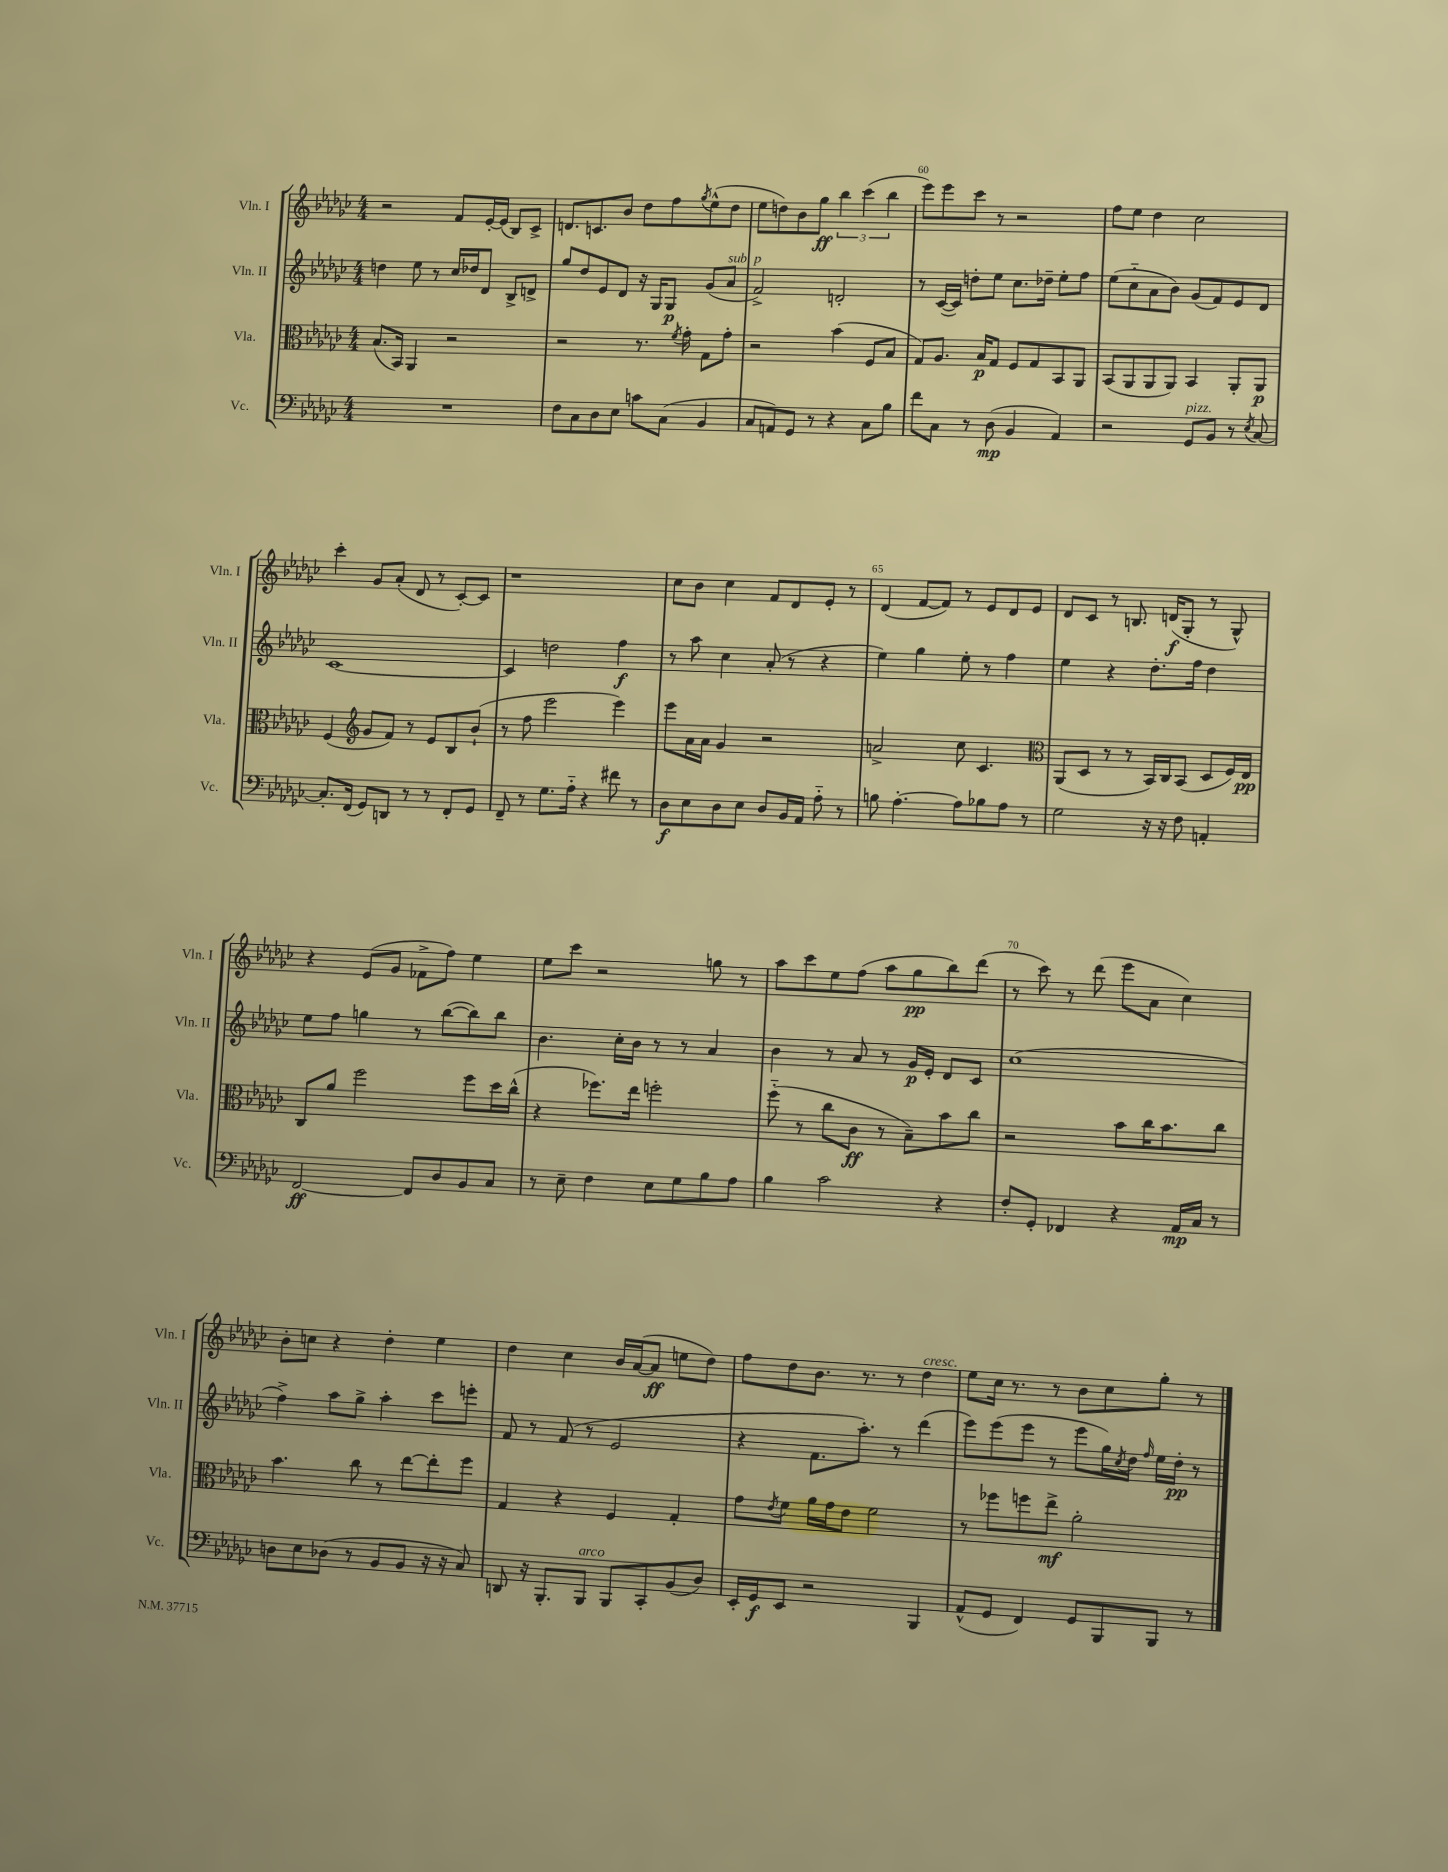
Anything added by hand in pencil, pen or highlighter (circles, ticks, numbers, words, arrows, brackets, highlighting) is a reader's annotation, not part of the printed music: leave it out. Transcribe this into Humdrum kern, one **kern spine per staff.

**kern	**dynam	**kern	**dynam	**kern	**dynam	**kern	**dynam
*part4	*part4	*part3	*part3	*part2	*part2	*part1	*part1
*staff4	*staff4	*staff3	*staff3	*staff2	*staff2	*staff1	*staff1
*I"Vc.	*	*I"Vla.	*	*I"Vln. II	*	*I"Vln. I	*
*I'Vc.	*	*I'Vla.	*	*I'Vln. II	*	*I'Vln. I	*
*clefF4	*	*clefC3	*	*clefG2	*	*clefG2	*
*k[b-e-a-d-g-c-]	*	*k[b-e-a-d-g-c-]	*	*k[b-e-a-d-g-c-]	*	*k[b-e-a-d-g-c-]	*
*M4/4	*	*M4/4	*	*M4/4	*	*M4/4	*
=57	=57	=57	=57	=57	=57	=57	=57
1r	.	(8.B-/L	.	4ddn\	.	2r	.
.	.	16BB-/Jk)	.	.	.	.	.
.	.	4AA-/	.	8ee-\	.	.	.
.	.	.	.	8r	.	.	.
.	.	2r	.	16cc-/LL	.	8f/L	.
.	.	.	.	16dd-X/J	.	.	.
.	.	.	.	8d-/J	.	[16e-'/L	.
.	.	.	.	.	.	(16e-/JJ]	.
.	.	.	.	8B-^/L	.	8B-/L)	.
.	.	.	.	8dn^/J	.	8c-^/J	.
=58	=58	=58	=58	=58	=58	=58	=58
8F\L	.	2r	.	8gg-/L	.	8.dn/L	.
8C-\	.	.	.	8dd-/	.	.	.
.	.	.	.	.	.	8.cn/	.
8D-\	.	.	.	8e-/	.	.	.
8E-\J	.	.	.	8d-/J	.	8b-/J	.
8cn\L	.	8.r	.	16r	.	8dd-\L	.
.	.	.	.	16G-/KL	.	.	.
(8C-\J	.	.	.	8G-/J	p	8ff\	.
.	.	8qf/	.	.	.	.	.
.	.	16g-'\	.	.	.	.	.
.	.	.	.	.	.	8qgg-/	.
4BB-/	.	8G-\L	.	(8g-/L	.	(8ee-^^\	.
!	!	!	!	!LO:TX:a:i:t=sub. p	!	!	!
.	.	8g-'\J	.	8a-/J	.	8dd-\J	.
=59	=59	=59	=59	=59	=59	=59	=59
8C-/L	.	2r	.	2f^/)	.	8ee-\L	.
8AAn/)	.	.	.	.	.	8ddn\)	.
8GG-/J	.	.	.	.	.	8b-\	.
8r	.	.	.	.	.	8gg-\J	ff
4r	.	(4b-\	.	2dn'/	.	6bb-\	.
.	.	.	.	.	.	(6ccc-\	.
8C-\L	.	8F/L	.	.	.	.	.
.	.	.	.	.	.	6bb-\	.
8B-\J	.	8B-/J	.	.	.	.	.
=60	=60	=60	=60	=60	=60	=60	=60
8f\L	.	8G-/L)	.	8r	.	8eee-\L)	.
8C-\J	.	8.A-/J	.	([16c-/LL	.	8eee-\	.
.	.	.	.	16c-/JJ])	.	.	.
8r	.	.	.	8ddn'\L	.	8ccc-\J	.
.	.	16B-/KL	p	.	.	.	.
(8D-\	mp	8G-/J	.	8ee-\J	.	8r	.
4BB-/	.	8F/L	.	8.cc-\L	.	2r	.
.	.	8G-/	.	.	.	.	.
.	.	.	.	16dd-X~\Jk	.	.	.
4AA-/)	.	8BB-/	.	8ee-'\L	.	.	.
.	.	8AA-/J	.	8ff\J	.	.	.
=61	=61	=61	=61	=61	=61	=61	=61
2r	.	(8BB-/L	.	(8ee-\L	.	8ff\L	.
.	.	8AA-/	.	8cc-\	.	8ee-\J	.
.	.	8AA-/	.	8a-\	.	4dd-\	.
.	.	8AA-/J)	.	8b-\J)	.	.	.
!LO:TX:a:i:t=pizz.	!	!	!	!	!	!	!
8GG-/L	.	4BB-/	.	(8g-/L	.	2cc-\	.
8BB-/J	.	.	.	8f/)	.	.	.
8r	.	8AA-'/L	.	8e-/	.	.	.
8qE-/	.	.	.	.	.	.	.
[8C-/	.	8AA-/J	p	8d-/J	.	.	.
!!LO:LB:g=z
=62	=62	=62	=62	=62	=62	=62	=62
8.C-'/L]	.	(4F/	.	[1c-	.	4ccc-'\	.
(16FF/Jk	.	.	.	.	.	.	.
*	*	*clefG2	*	*	*	*	*
8GG-/L)	.	8g-/L	.	.	.	8g-/L	.
8DDn/J	.	8f/J)	.	.	.	(8a-'/J	.
8r	.	8r	.	.	.	8d-/	.
8r	.	8e-/L	.	.	.	8r	.
8FF'/L	.	8B-/	.	.	.	[8c-'/L)	.
8GG-/J	.	(8b-`/J	.	.	.	8c-/J]	.
=63	=63	=63	=63	=63	=63	=63	=63
8FF~/	.	8r	.	4c-/]	.	1r	.
8r	.	8ff\	.	.	.	.	.
8.G-\L	.	2eee-\	.	2ddn\	.	.	.
16A-\Jk	.	.	.	.	.	.	.
4r	.	.	.	.	.	.	.
8f#X\	.	4eee-\)	.	4ff\	f	.	.
8r	.	.	.	.	.	.	.
=64	=64	=64	=64	=64	=64	=64	=64
8D-\L	f	8eee-\L	.	8r	.	8cc-\L	.
8E-\	.	16a-\L	.	8aa-\	.	8b-\J	.
.	.	16a-\JJ	.	.	.	.	.
8D-\	.	4g-/	.	4cc-\	.	4cc-\	.
8E-\J	.	.	.	.	.	.	.
8D-/L	.	2r	.	(8a-'/	.	8f/L	.
16BB-/L	.	.	.	8r	.	8d-/	.
16AA-/JJ	.	.	.	.	.	.	.
8A-\	.	.	.	4r	.	8e-'/J	.
8r	.	.	.	.	.	8r	.
=65	=65	=65	=65	=65	=65	=65	=65
8Bn\	.	2an^/	.	4ee-\)	.	(4d-/	.
[4.A-'\	.	.	.	.	.	.	.
.	.	.	.	4gg-\	.	[8f/L	.
.	.	.	.	.	.	8f/J])	.
8A-\L]	.	8cc-\	.	8ee-'\	.	8r	.
8B-X\	.	4.c-/	.	8r	.	8e-/L	.
8A-\J	.	.	.	4ff\	.	8d-/	.
8r	.	.	.	.	.	8e-/J	.
=66	=66	=66	=66	=66	=66	=66	=66
*	*	*clefC3	*	*	*	*	*
2G-\	.	(8AA-/L	.	4ee-\	.	8d-/L	.
.	.	8D-/J	.	.	.	8c-/J	.
.	.	8r	.	4r	.	8r	.
.	.	8r	.	.	.	8.Bn/	.
16r	.	16BB-/LL)	.	8.dd-'\L	.	.	.
16r	.	16C-/J	.	.	.	(16dn/KL	f
8F\	.	(8BB-/J	.	.	.	8G-'/J	.
.	.	.	.	16ff\Jk	.	.	.
4AAn'/	.	8D-/L	.	4dd-\	.	8r	.
.	.	16F/L)	.	.	.	8G-^^/)	.
.	.	16E-/JJ	pp	.	.	.	.
!!LO:LB:g=z
=67	=67	=67	=67	=67	=67	=67	=67
[2FF/	ff	8C-/L	.	8ee-\L	.	4r	.
.	.	8a-/J	.	8ff\J	.	.	.
.	.	2ff\	.	4ggn\	.	(8e-/L	.
.	.	.	.	.	.	8g-/J	.
8FF/L]	.	.	.	8r	.	8f-X^\L	.
8D-/	.	.	.	([8bb-\L	.	8ff\J)	.
8BB-/	.	8ff\L	.	8bb-\])	.	4ee-\	.
8C-/J	.	16dd-\L	.	8bb-\J	.	.	.
.	.	(16cc-^^\JJ	.	.	.	.	.
=68	=68	=68	=68	=68	=68	=68	=68
8r	.	4r	.	4.b-\	.	8ee-\L	.
8E-~\	.	.	.	.	.	8ccc-\J	.
4F\	.	8.ff-X\L)	.	.	.	2r	.
.	.	.	.	16cc-'\LL	.	.	.
.	.	16ee-\Jk	.	16b-\JJ	.	.	.
8E-\L	.	2ffn'\	.	8r	.	.	.
8G-\	.	.	.	8r	.	.	.
8B-\	.	.	.	4a-/	.	8ggn\	.
8A-\J	.	.	.	.	.	8r	.
=69	=69	=69	=69	=69	=69	=69	=69
4B-\	.	(8ff\	.	4b-\	.	8aa-\L	.
.	.	8r	.	.	.	8ccc-\	.
2c-\	.	8cc-\L	.	8r	.	8ee-\	.
.	.	8c-\J	ff	8a-/	.	(8ff\J	.
.	.	8r	.	8r	.	8aa-\L	.
.	.	8B-~\L)	.	16g-/LL	p	8gg-\	pp
.	.	.	.	16e-'/JJ	.	.	.
4r	.	8b-\	.	8d-/L	.	8bb-\)	.
.	.	8cc-\J	.	8c-/J	.	(8ddd-\J	.
=70	=70	=70	=70	=70	=70	=70	=70
8F'/L	.	2r	.	(1cc-	.	8r	.
8GG-'/J	.	.	.	.	.	8ccc-\)	.
4FF-X/	.	.	.	.	.	8r	.
.	.	.	.	.	.	(8ddd-\	.
4r	.	8b-\L	.	.	.	8eee-\L	.
.	.	16cc-\K	.	.	.	8a-\J	.
.	.	8.b-\	.	.	.	.	.
16AA-/LL	mp	.	.	.	.	4cc-\)	.
16C-/JJ	.	.	.	.	.	.	.
8r	.	8cc-\J	.	.	.	.	.
!!LO:LB:g=z
=71	=71	=71	=71	=71	=71	=71	=71
8Dn\L	.	4.b-\	.	4ff^\)	.	8b-'\L	.
8E-\	.	.	.	.	.	8ccn\J	.
(8D-X\J	.	.	.	8aa-\L	.	4r	.
8r	.	8cc-\	.	8gg-^\J	.	.	.
8BB-/L	.	8r	.	4aa-'\	.	4dd-'\	.
8BB-/J	.	[8ee-\L	.	.	.	.	.
16r	.	8ee-'\]	.	8ccc-\L	.	4ee-\	.
16r	.	.	.	.	.	.	.
8C-/)	.	8ff\J	.	8eeen'\J	.	.	.
=72	=72	=72	=72	=72	=72	=72	=72
8DDn/	.	4G-/	.	8f/	.	4dd-\	.
16r	.	.	.	8r	.	.	.
8.BBB-'/L	.	.	.	.	.	.	.
.	.	4r	.	(8f/	.	4cc-\	.
!LO:TX:a:i:t=arco	!	!	!	!	!	!	!
8BBB-/J	.	.	.	8r	.	.	.
8BBB-/L	.	4F/	.	2e-/	.	16b-/LL	.
.	.	.	.	.	.	([16a-/J	.
8CC-'/	.	.	.	.	.	8a-/J]	ff
(8BB-/	.	4G-'/	.	.	.	8een\L	.
8D-/J)	.	.	.	.	.	8dd-\J)	.
=73	=73	=73	=73	=73	=73	=73	=73
16EE-'/LL	.	8g-\L	.	4r	.	8ff\L	.
16GG-/J	f	.	.	.	.	.	.
.	.	8qe-/	.	.	.	.	.
8EE-/J	.	8f\J	.	.	.	8dd-\	.
2r	.	16a-\LL	.	8.f\L	.	8.b-\J	.
.	.	16g-\J	.	.	.	.	.
.	.	8e-\J	.	.	.	.	.
.	.	.	.	8.aa-'\J)	.	8.r	.
.	.	2f\	.	.	.	.	.
.	.	.	.	8r	.	8r	.
!	!	!	!	!	!	!LO:TX:a:i:t=cresc.	!
4BBB-/	.	.	.	(4ddd-\	.	4dd-\	.
=74	=74	=74	=74	=74	=74	=74	=74
(8AA-^^/L	.	8r	.	8eee-\L)	.	8ee-\L	.
8GG-/J	.	8ff-X\L	.	(8eee-\	.	16cc-\Jk	.
.	.	.	.	.	.	8.r	.
4FF/)	.	8ffn\	.	8eee-\J	.	.	.
.	.	8ee-^\J	mf	8r	.	8r	.
8GG-/L	.	2a-'\	.	8eee-\L	.	8b-\L	.
8BBB-/	.	.	.	16gg-\L)	.	8cc-\	.
.	.	.	.	8qcc-/	.	.	.
.	.	.	.	16dd-\JJ	.	.	.
.	.	.	.	16qqff/	.	.	.
8BBB-/J	.	.	.	16ee-\LL	.	8gg-'\J	.
.	.	.	.	16dd-'\JJ	pp	.	.
8r	.	.	.	8r	.	8r	.
==	==	==	==	==	==	==	==
*-	*-	*-	*-	*-	*-	*-	*-
